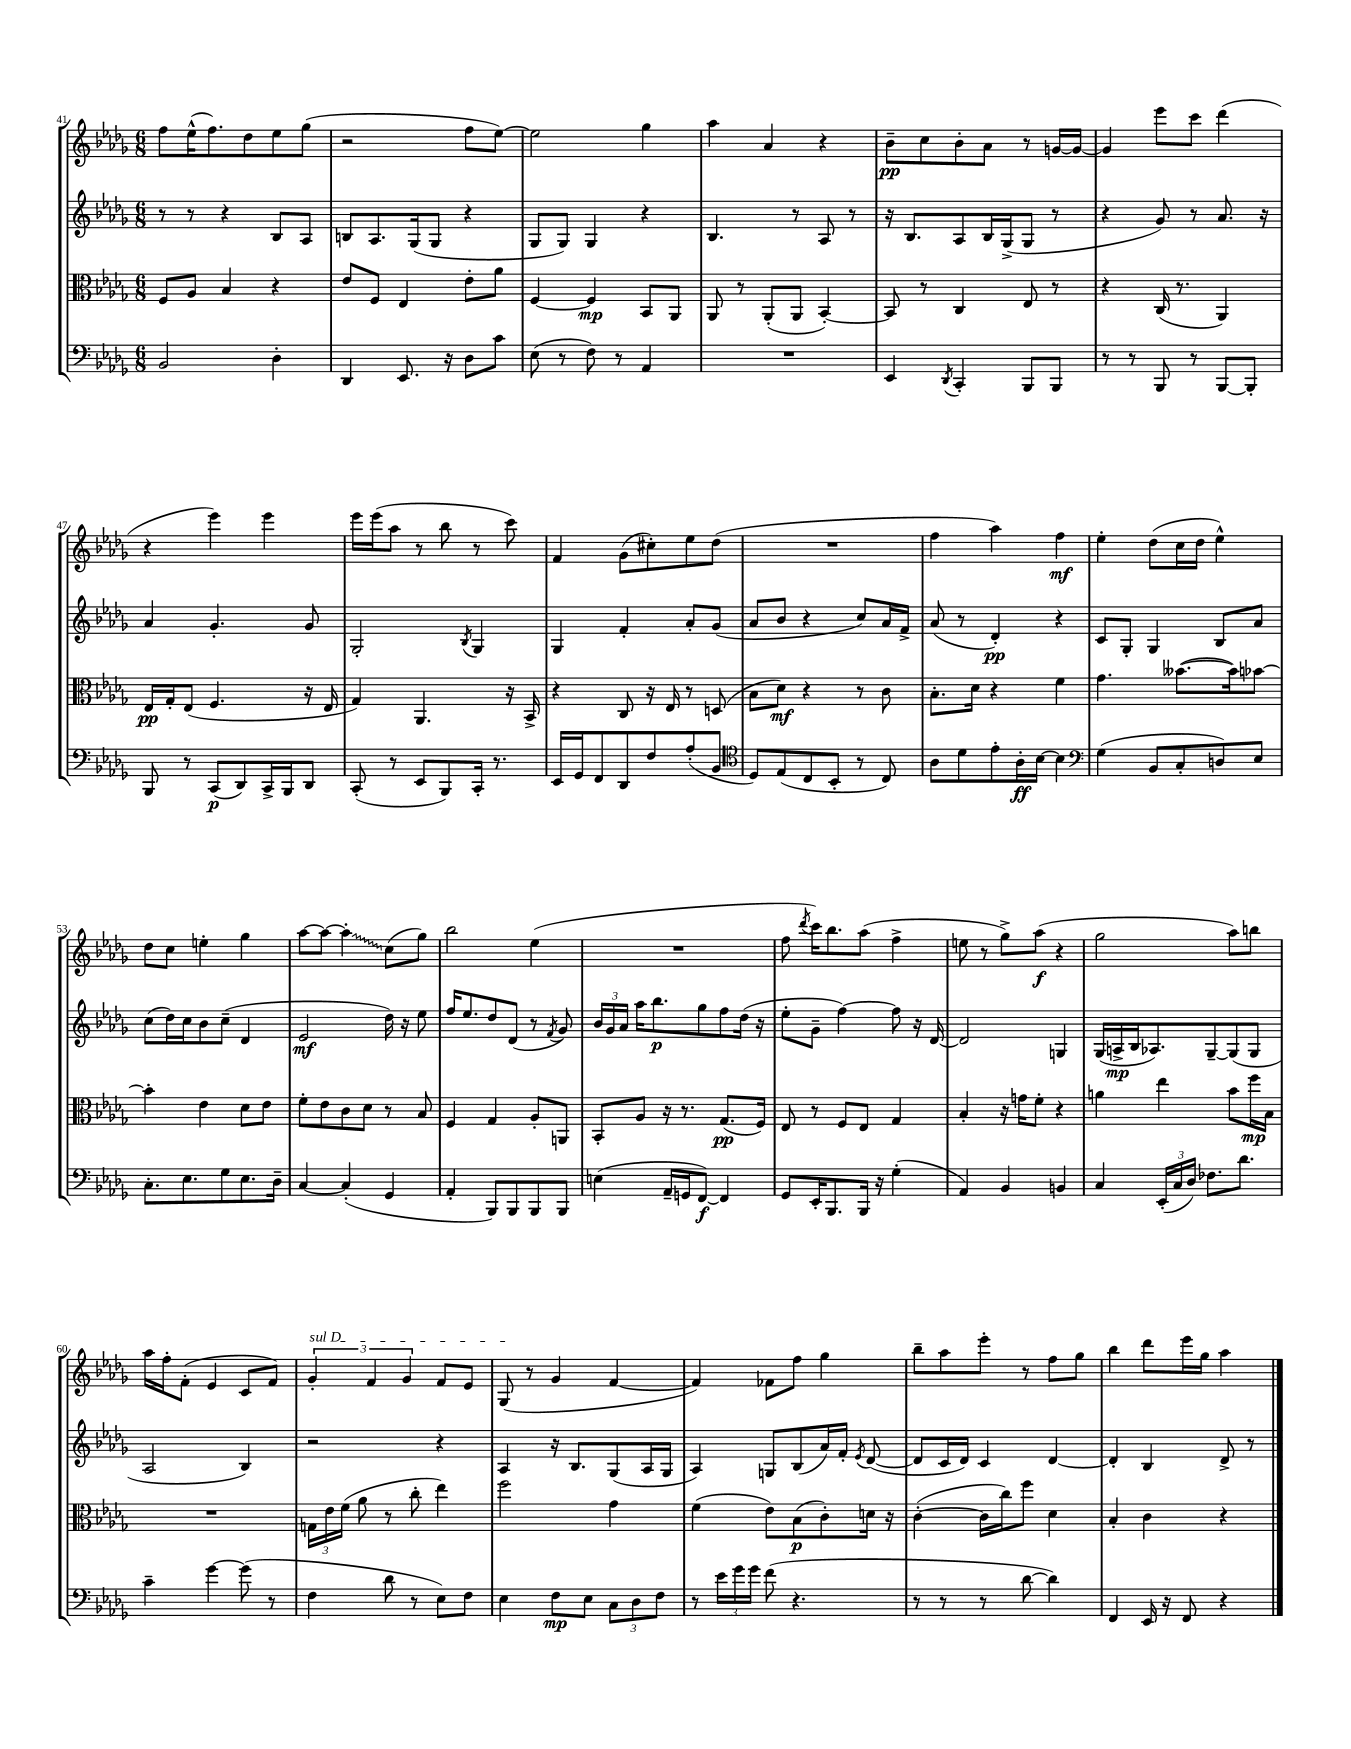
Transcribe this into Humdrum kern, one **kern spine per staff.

**kern	**kern	**kern	**kern
*staff4	*staff3	*staff2	*staff1
*clefF4	*clefC3	*clefG2	*clefG2
*k[b-e-a-d-g-]	*k[b-e-a-d-g-]	*k[b-e-a-d-g-]	*k[b-e-a-d-g-]
*M6/8	*M6/8	*M6/8	*M6/8
2BB-	8F	8r	8ff
.	8A-	8r	(16ee-^^
.	.	.	8.ff)
.	4B-	4r	.
.	.	.	8dd-
4D-'	4r	8B-	8ee-
.	.	8A-	(8gg-
=	=	=	=
4DD-	8e-	8B	2r
.	8F	8.A-	.
8.EE-	4E-	.	.
.	.	(16G-	.
.	.	8G-	.
16r	.	.	.
8D-	8e-'	4r	8ff
8c	8a-	.	[8ee-)
=	=	=	=
(8E-	[4F	8G-	2ee-]
8r	.	8G-)	.
8F)	4F]	4G-	.
8r	.	.	.
4AA-	8BB-	4r	4gg-
.	8AA-	.	.
=	=	=	=
2.r	8AA-	4.B-	4aa-
.	8r	.	.
.	(8AA-'	.	4a-
.	8AA-	8r	.
.	[4BB-')	8A-	4r
.	.	8r	.
=	=	=	=
4EE-	8BB-]	16r	8b-~
.	.	8.B-	.
.	8r	.	8cc
8qDD-	.	.	.
4CC'	4C	8A-	8b-'
.	.	16B-	8a-
.	.	(16G-^	.
8BBB-	8E-	8G-	8r
8BBB-	8r	8r	[16g
.	.	.	16g_
=	=	=	=
8r	4r	4r	4g]
8r	.	.	.
8BBB-	(16C	8g-)	8eee-
.	8.r	.	.
8r	.	8r	8ccc
[8BBB-	4AA-)	8.a-	(4ddd-
8BBB-']	.	.	.
.	.	16r	.
=	=	=	=
8BBB-	16E-	4a-	4r
.	16G-'	.	.
8r	(8E-	.	.
(8CC	4.F	4.g-'	4eee-)
8DD-)	.	.	.
16CC^	.	.	4eee-
16BBB-	.	.	.
8DD-	16r	8g-	.
.	16E-	.	.
=	=	=	=
(8CC'	4G-)	2G-'	16eee-
.	.	.	(16eee-
8r	.	.	8aa-
8EE-	4.AA-	.	8r
8BBB-)	.	.	8bb-
.	.	8qB-	.
16CC'	.	4G-	8r
8.r	.	.	.
.	16r	.	8ccc)
.	16BB-^	.	.
=	=	=	=
16EE-	4r	4G-	4f
16GG-	.	.	.
8FF	.	.	.
8DD-	8C	4f'	(8g-
8F	16r	.	8cc#')
.	16E-	.	.
(8A-'	8r	8a-'	8ee-
8BB-	(8D	(8g-	(8dd-
=	=	=	=
*clefC4	*	*	*
8D-)	8B-	8a-	2.r
(8E-	8d-)	8b-	.
8C	4r	4r	.
8BB-'	.	.	.
8r	8r	8cc)	.
8C)	8c	16a-	.
.	.	16f^	.
=	=	=	=
8A-	8.B-'	(8a-	4ff
8d-	.	8r	.
.	16d-	.	.
8e-'	4r	4d-')	4aa-)
16A-'	.	.	.
[16B-	.	.	.
4B-]	4f	4r	4ff
=	=	=	=
*clefF4	*	*	*
(4G-	4.g-	8c	4ee-'
.	.	8G-'	.
8BB-	.	4G-	(8dd-
8C'	([8.b--	.	16cc
.	.	.	16dd-
8D)	.	8B-	4ee-^^)
.	16b--])	.	.
8E-	[8b-	8a-	.
=	=	=	=
8.C'	4b-']	(8cc	8dd-
.	.	16dd-)	8cc
8.E-	.	16cc	.
.	4e-	8b-	4ee'
8G-	.	(8cc~	.
8.E-	8d-	4d-	4gg-
.	8e-	.	.
16D-~	.	.	.
=	=	=	=
[4C	8f'	2e-	[8aa-
.	8e-	.	8aa-_
(4C']	8c	.	4aa-']
.	8d-	.	.
4GG-	8r	16dd-)	(8cc
.	.	16r	.
.	8B-	8ee-	8gg-)
=	=	=	=
4AA-'	4F	16ff	2bb-
.	.	8.ee-	.
8BBB-)	4G-	8dd-	.
8BBB-	.	(8d-	.
8BBB-	8A-'	8r	(4ee-
.	.	8qf	.
8BBB-	8AA	8g-)	.
=	=	=	=
(4E	8BB-'	24b-	2.r
.	.	24g-	.
.	.	24a-	.
.	8A-	16aa-	.
.	.	8.bb-	.
16AA-~	16r	.	.
16GG	8.r	.	.
[8FF)	.	8gg-	.
4FF]	(8.G-	8ff	.
.	.	(16dd-	.
.	16F)	16r	.
=	=	=	=
8GG-	8E-	8ee-'	8ff
.	.	.	8qddd-
16EE-'	8r	8g-~	16ccc)
8.BBB-	.	.	8.bb-
.	8F	[4ff)	.
16BBB-	8E-	.	(8aa-
16r	.	.	.
(4G-'	4G-	8ff]	4ff^
.	.	16r	.
.	.	[16d-	.
=	=	=	=
4AA-)	4B-'	2d-]	8ee
.	.	.	8r
4BB-	16r	.	8gg-^)
.	16g	.	.
.	8f'	.	(8aa-
4BB	4r	4G	4r
=	=	=	=
4C	4a	(16G-	2gg-
.	.	16A^	.
.	.	16B-	.
.	.	8.A-)	.
(24EE-'	4ee-	.	.
24C	.	.	.
24D-)	.	.	.
8.F-	.	[8G-~	.
.	8b-	(8G-]	8aa-)
8.d-	.	.	.
.	16ff	8G-	8bb
.	16B-	.	.
=	=	=	=
4c~	2.r	2A-	16aa-
.	.	.	16ff'
.	.	.	(8f'
[4g-	.	.	4e-
(8g-]	.	4B-)	8c
8r	.	.	8f)
=	=	=	=
4F	24G	2r	6g-'
.	24e-	.	.
.	(24f	.	.
.	8a-	.	.
.	.	.	6f
8d-	8r	.	.
.	.	.	6g-
8r	8cc'	.	.
8E-)	4ee-)	4r	8f
8F	.	.	8e-
=	=	=	=
4E-	2ff	4A-	(8G-
.	.	.	8r
8F	.	16r	4g-
.	.	8.B-	.
8E-	.	.	.
12C	4g-	(8G-	[4f
12D-	.	.	.
.	.	16A-	.
12F	.	.	.
.	.	16G-	.
=	=	=	=
8r	(4f	4A-)	4f])
24e-	.	.	.
24g-	.	.	.
24g-	.	.	.
(8f	8e-)	8G	8f-
4.r	(8B-	(8B-	8ff
.	8c')	16a-)	4gg-
.	.	16f'	.
.	.	8qe-	.
.	16d	([8d-	.
.	16r	.	.
=	=	=	=
8r	([4c'	8d-]	8bb-~
8r	.	16c	8aa-
.	.	16d-)	.
8r	16c]	4c	8eee-'
.	16cc)	.	.
[8d-	8ff	.	8r
4d-])	4d-	[4d-	8ff
.	.	.	8gg-
=	=	=	=
4FF	4B-'	4d-']	4bb-
16EE-	4c	4B-	8ddd-
16r	.	.	.
8FF	.	.	16eee-
.	.	.	16gg-
4r	4r	8d-^	4aa-
.	.	8r	.
==	==	==	==
*-	*-	*-	*-
